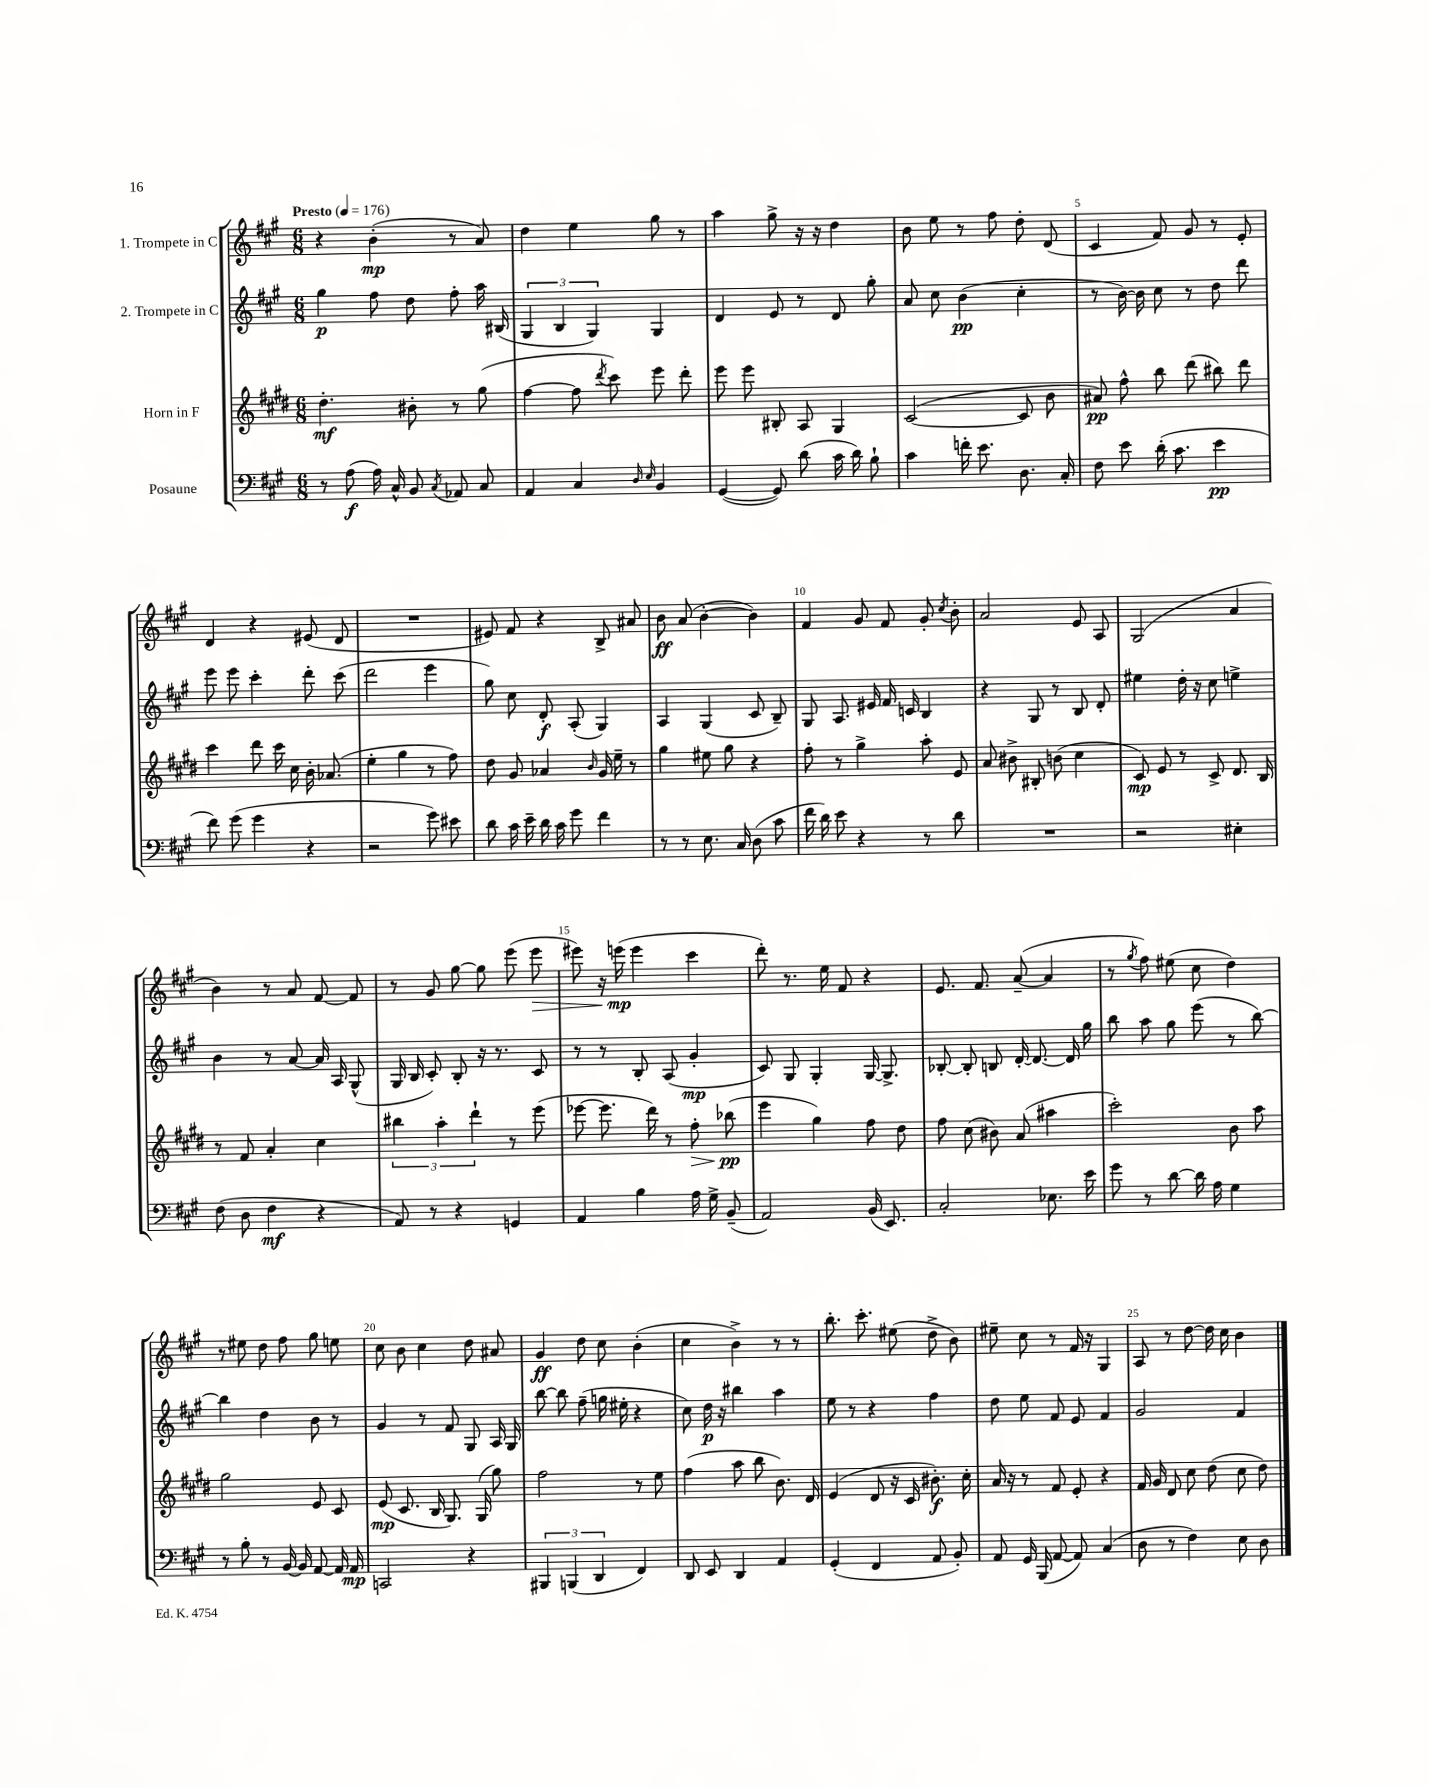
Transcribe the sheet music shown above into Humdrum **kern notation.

**kern	**kern	**kern	**kern
*staff4	*staff3	*staff2	*staff1
*clefF4	*clefG2	*clefG2	*clefG2
*k[f#c#g#]	*k[f#c#g#d#]	*k[f#c#g#]	*k[f#c#g#]
*M6/8	*M6/8	*M6/8	*M6/8
*MM176	*MM176	*MM176	*MM176
8r	4.dd#'\	4gg#\	4r
(8A\	.	.	.
16A\)	.	8ff#\	(4b'\
16C#^^/	.	.	.
8BB/	8b#'\	8dd\	.
8qC#/	.	.	.
8AA-/	8r	8ff#'\	8r
8C#/	(8gg#\	16aa\	8a/)
.	.	(16B#/	.
=	=	=	=
4AA/	[4ff#\	6G#/	4dd\
.	.	6B/	.
4C#/	8ff#\]	.	4ee\
.	.	6G#/)	.
.	8qddd#/	.	.
.	8ccc#\)	.	.
16qqD/	.	.	.
16qqE/	.	.	.
4BB/	8eee\	4G#/	8gg#\
.	8ddd#'\	.	8r
=	=	=	=
([4GG#/	8eee\	4d/	4aa\
.	8eee\	.	.
8GG#/])	8B#'/	8e/	8gg#^\
(8d\	8A/	8r	16r
.	.	.	16r
16c#\	4G#/	8d/	4dd\
16d\)	.	.	.
8B`\	.	8gg#'\	.
=	=	=	=
4c#\	([2c#/	8a/	8b\
.	.	8cc#\	8ee\
16f'\	.	(4b\	8r
8.e\	.	.	.
.	.	.	8ff#\
8.D\	8c#/]	4cc#'\	8dd'\
.	8b\	.	(8d/
16C#'/	.	.	.
=	=	=	=
8F#\	8a#/)	8r	4c#/
8e\	8ff#^^\	[16b\)	.
.	.	16b\]	.
(16d'\	8bb\	8cc#\	8f#/)
8.c#\	.	.	.
.	(8ddd#\	8r	8g#/
4e\	8bb#\)	8dd\	8r
.	8ddd#\	8ddd\	8e'/
=	=	=	=
8f#\)	4ccc#\	8eee\	4d/
(8g#\	.	8eee\	.
4g#\	8ddd#\	4ccc#'\	4r
.	16ccc#\	.	.
.	16cc#\	.	.
4r	16b'\	8ddd'\	(8e#/
.	(8.a-/	.	.
.	.	(8ccc#\	8d/
=	=	=	=
2r	4ee'\	2ddd\	2.r
.	4gg#\	.	.
8g#\)	8r	4eee\	.
8e#\	8ff#\)	.	.
=	=	=	=
8d\	8dd#\	8gg#\)	8e#/)
16c#\	8g#/	8cc#\	8f#/
16e~\	.	.	.
16d\	4a-/	8d'/	4r
16c#\	.	.	.
8g#\	.	(8A'/	.
.	16qqb/	.	.
4f#\	16g#/	4G#/)	8B^/
.	16ee~\	.	.
.	8r	.	8a#/
=	=	=	=
8r	4gg#\	4A/	8b\
8r	.	.	(8a/
8.E\	8ee#\	(4G#/	[4b'\
.	8gg#\	.	.
16C#/	.	.	.
(8D\	4r	8c#/	4b\])
8c#\	.	8B~/)	.
=	=	=	=
16f#\	8ff#'\	8G#/	4f#/
16d\)	.	.	.
8e\	8r	8.A/	.
4r	4gg#^\	.	8g#/
.	.	16e#/	.
.	.	16f#/	8f#/
.	.	16c/	.
8r	8aa'\	4B/	8g#'/
.	.	.	8qcc#/
8d\	8e/	.	8b'\
=	=	=	=
2.r	8a/	4r	2a/
.	8b#^\	.	.
.	8B#'/	8G#/	.
.	(8b\	8r	.
.	4cc#\	8B/	8e/
.	.	8d'/	8A/
=	=	=	=
2r	8c#/)	4ee#\	(2G#/
.	8e/	.	.
.	8r	16dd'\	.
.	.	16r	.
.	8c#^/	8cc#\	.
4E#'\	8.d#/	4ee^\	4a/
.	16B/	.	.
=	=	=	=
(8F#\	8r	4b\	4b\)
8D\	8f#/	.	.
4F#\	4a'/	8r	8r
.	.	[8a/	8a/
4r	4cc#\	16a/]	[8f#/
.	.	16A/	.
.	.	(8G#^^/	8f#/]
=	=	=	=
8AA/)	6bb#\	16G#/	8r
.	.	16B/	.
8r	.	8c#'/)	8g#/
.	6aa'\	.	.
4r	.	8B'/	[8gg#\
.	6ddd#`\	.	.
.	.	16r	8gg#\]
.	.	8.r	.
4GG/	8r	.	(8eee\
.	(8eee\	8c#/	8eee\
=	=	=	=
4AA/	[8eee-\	8r	8eee#\)
.	8.eee-\]	8r	16r
.	.	.	(16eee\
4B\	.	8B'/	4eee\
.	16ddd#\)	.	.
.	8r	(8A/	.
16A\	8ff#'\	4g#'/	4ccc#\
16G#^\	.	.	.
(8BB~/	(8bb-\	.	.
=	=	=	=
2AA/)	4eee\	8c#/)	8ddd'\)
.	.	8G#/	8.r
.	4gg#\)	4G#'/	.
.	.	.	16ee\
.	.	.	8f#/
(16BB/	8ff#\	[16G#/	4r
8.EE/)	.	8.G#^/]	.
.	8dd#\	.	.
=	=	=	=
2C#'/	8ff#\	[8B-'/	8.e/
.	(8cc#\	8B-'/]	.
.	.	.	8.f#/
.	8b#\)	8B/	.
.	(8a/	[16d'/	([8a~/
.	.	8.d/_	.
8.E-\	4aa#\	.	4a/]
.	.	16d/]	.
16e\	.	16gg#\	.
=	=	=	=
8g#\	2ccc#'\)	8bb\	8r
.	.	.	8qgg#/
8r	.	8aa\	8ff#\)
[8d\	.	8gg#\	(8ee#\
16d\]	.	(8eee\	8cc#\
16A\	.	.	.
4G#\	8b\	8r	4dd\)
.	8aa\	[8bb\)	.
=	=	=	=
8r	2gg#\	4bb\]	8r
8B'\	.	.	8ee#\
8r	.	4dd\	8dd\
[16BB/	.	.	8ff#\
16BB/]	.	.	.
[8AA/	8e/	8b\	8gg#\
16AA/]	8c#/	8r	8ee\
16AA/	.	.	.
=	=	=	=
2CC/	(8e/	4g#/	8cc#\
.	8.c#/	.	8b\
.	.	8r	4cc#\
.	16B/	.	.
.	8.G#/)	8f#/	.
4r	.	8G#/	8dd\
.	(16G#/	.	.
.	8gg#\)	16A/	8a#/
.	.	16G#/	.
=	=	=	=
6BBB#/	2ff#\	[8bb\	4g#/
.	.	8bb\]	.
(6BBB/	.	.	.
.	.	(8ff#~\	8dd\
6DD/	.	.	.
.	.	16gg\	8cc#\
.	.	16ee#'\	.
4FF#/)	8r	4r	(4b'\
.	8ee\	.	.
=	=	=	=
8DD/	(4ff#\	8cc#\)	4cc#\
8EE/	.	16dd\	.
.	.	16r	.
4DD/	8aa\	4bb#\	4b^\)
.	8bb\	.	.
4AA/	8.b\)	4aa\	8r
.	.	.	8r
.	16d#/	.	.
=	=	=	=
(4GG#'/	(4e/	8ee\	8.bb'\
.	.	8r	.
.	.	.	8.ccc#'\
4FF#/	8d#/	4r	.
.	16r	.	(8ee#\
.	16c#/	.	.
8AA/	8.b#'\)	4ff#\	8dd^\
8BB'/)	.	.	8b\)
.	16cc#'\	.	.
=	=	=	=
8AA/	16a/	8dd\	8ee#~\
.	16r	.	.
16GG#/	8r	8ee\	8cc#\
(16BBB/	.	.	.
[8AA/	8f#/	8f#/	8r
8AA/])	8e'/	8e/	16f#/
.	.	.	16r
(4C#/	4r	4f#/	4G#/
=	=	=	=
8D\	16f#/	2g#/	8A/
.	16g#/	.	.
8r	8d#/	.	8r
4F#\)	8cc#\	.	[8dd\
.	(8dd#\	.	16dd\]
.	.	.	16cc#\
8E\	8cc#\	4f#/	4b\
8D\	8dd#\)	.	.
==	==	==	==
*-	*-	*-	*-
